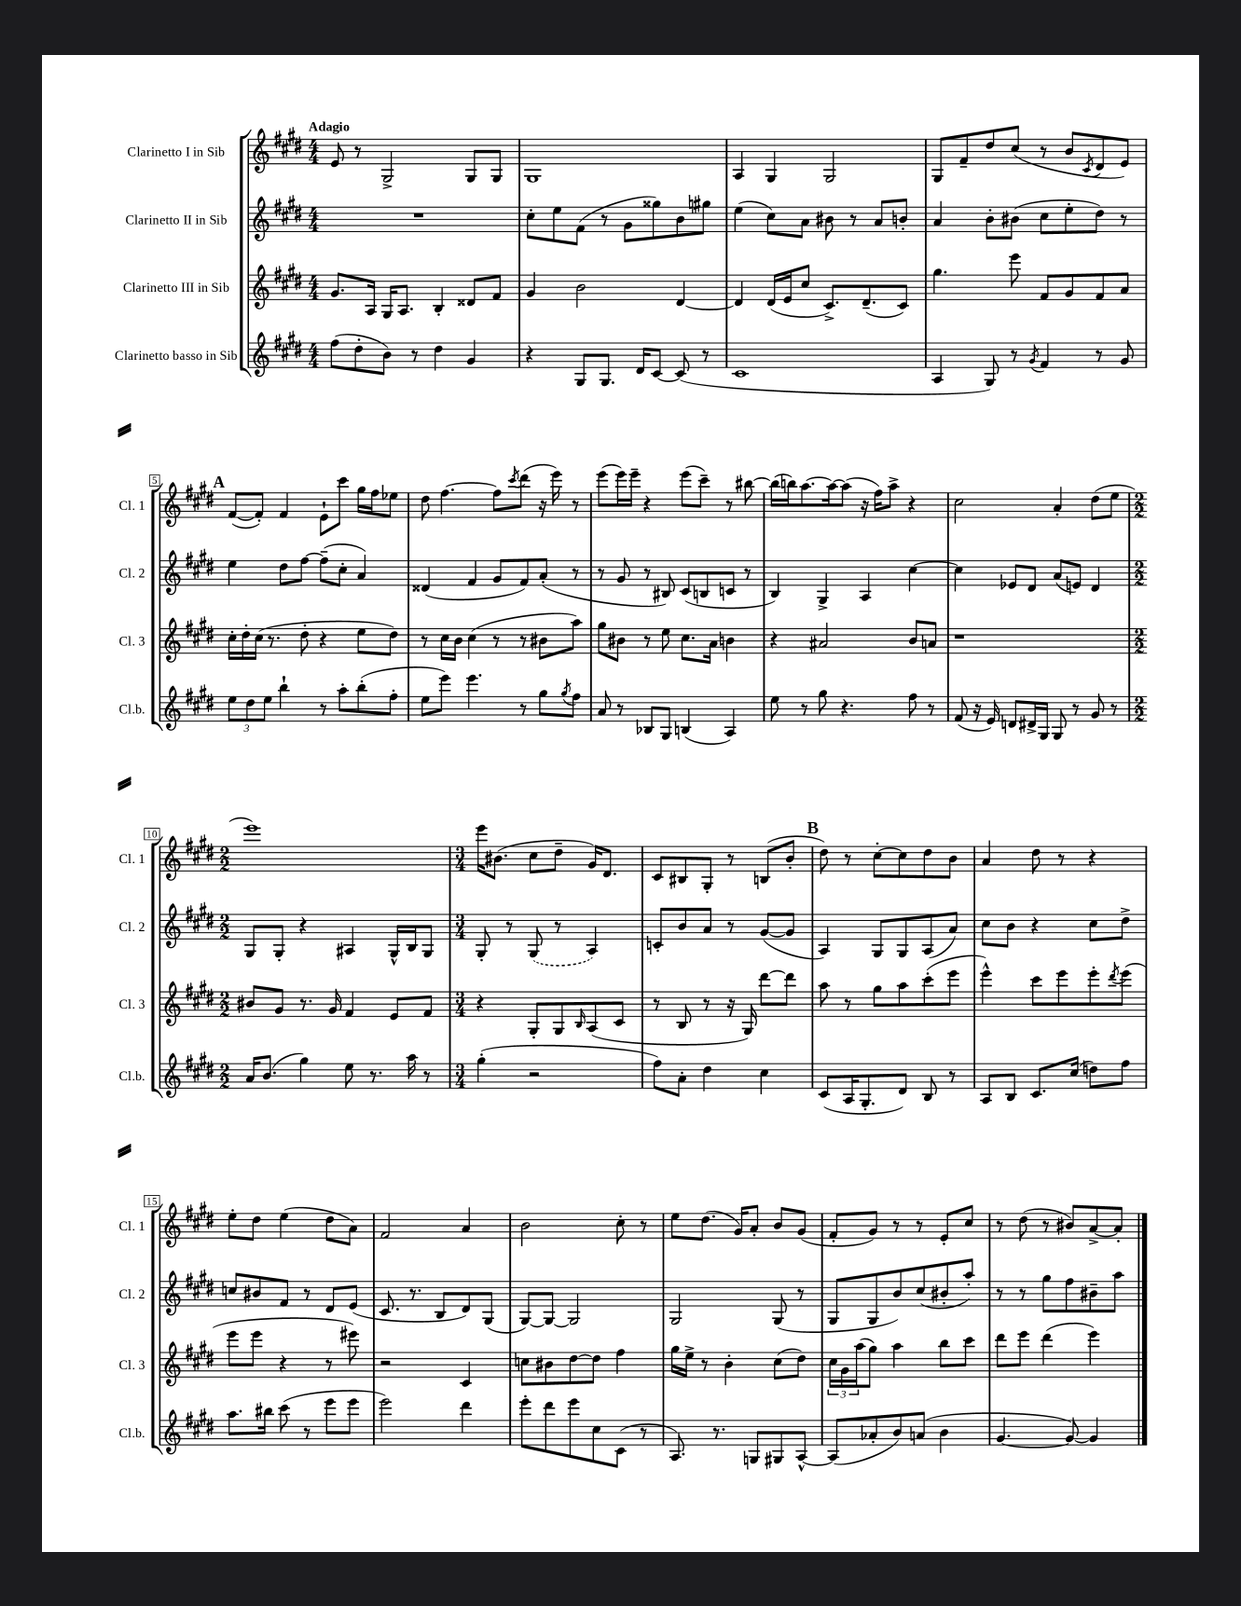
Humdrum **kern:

**kern	**kern	**kern	**kern
*staff4	*staff3	*staff2	*staff1
*clefG2	*clefG2	*clefG2	*clefG2
*k[f#c#g#d#]	*k[f#c#g#d#]	*k[f#c#g#d#]	*k[f#c#g#d#]
*M4/4	*M4/4	*M4/4	*M4/4
(8ff#\L	8.g#/L	1r	8e/
8dd#'\	.	.	8r
.	16A/Jk	.	.
8b\J)	16G#/LK	.	2G#^/
.	8.A/J	.	.
8r	.	.	.
4dd#\	4B'/	.	.
4g#/	8d##/L	.	8G#/L
.	8f#/J	.	8G#/J
=	=	=	=
4r	4g#/	8cc#'\L	1G#
.	.	8ee\	.
8G#/L	2b\	(8f#\J	.
8.G#/J	.	8r	.
.	.	8g#\L	.
16d#/LK	.	.	.
[8c#/J	.	8gg##\)	.
(8c#/]	[4d#/	8b\	.
8r	.	8gg#\J	.
=	=	=	=
1c#	4d#/]	(4ee\	4A/
.	(16d#/LL	8cc#\L)	4G#/
.	16e/J	.	.
.	8cc#/J	8a\J	.
.	8.c#^/L)	8b#\	2G#/
.	.	8r	.
.	(8.d#~/	.	.
.	.	8a/L	.
.	8c#/J)	8b'/J	.
=	=	=	=
4A/	4.gg#\	4a/	8G#/L
.	.	.	8f#~/
8G#/)	.	8b'\L	8dd#/
8r	8eee\	(8b#\J	(8cc#/J
8qg#/	.	.	.
4f#/	8f#/L	8cc#\L	8r
.	8g#/	8ee'\	8b/L
.	.	.	8qc#/
8r	8f#/	8dd#\J)	8d#/
8g#/	8a/J	8r	8e/J)
=	=	=	=
12ee\L	16cc#'\LL	4ee\	([8f#/L
.	16dd#'\	.	.
12dd#\	.	.	.
.	(16cc#\JJ	.	8f#'/]J)
12ee\J	.	.	.
.	8.r	.	.
4bb`\	.	8dd#\L	4f#/
.	8dd#'\	[8ff#\J	.
8r	4r	(8ff#~\]L	8e`\L
8aa'\L	.	8cc#'\J	8ccc#\J
(8bb'\	8ee\L	4a/)	16gg#\LL
.	.	.	16ff#\J
8ff#'\J	8dd#\J)	.	8ee-\J
=	=	=	=
8ee\L	8r	(4d##/	8dd#\
8eee\J)	16cc#\LL	.	[4.ff#\
.	16b\JJ	.	.
4.eee\	(4cc#\	4f#/	.
.	8r	8g#/L	8ff#\]L
.	.	.	8qccc#/
8r	8r	8f#/)	(8ddd#\J
8gg#\L	8b#\L	(8a'/J	16r
.	.	.	16eee\)
8qgg#/	.	.	.
8ff#\J	8aa\J)	8r	8r
=	=	=	=
8a/	8gg#\L	8r	(8eee\L
8r	8b#\J	8g#/	16eee\L)
.	.	.	16eee~\JJ
8B-/L	8r	8r	4r
8G#/J	8ee\	8B#/)	.
(4B/	8.cc#\L	(8c#/L	(8eee\L
.	.	8B/	8ccc#~\J)
.	16a\Jk	.	.
4A/)	4b\	8c/J	8r
.	.	8r	[8bb#\
=	=	=	=
8ee\	4r	4B/)	(16bb#\]LL
.	.	.	16bb\J)
8r	.	.	[8.aa\
8gg#\	2a#/	4G#^/	.
.	.	.	16aa\_k
4.r	.	.	(8aa\]J
.	.	4A/	16r
.	.	.	16ff#\LK)
.	.	.	8aa^\J
8ff#\	8b/L	[4cc#\	4r
8r	8a/J	.	.
=	=	=	=
(8f#/	1r	4cc#\]	2cc#\
16r	.	.	.
16e/)	.	.	.
8d/L	.	8e-/L	.
16d#^/L	.	8d#/J	.
16G#/JJ	.	.	.
8G#/	.	(8a/L	4a'/
8r	.	8e/J)	.
8g#/	.	4d#/	(8dd#\L
8r	.	.	8ee\J
=	=	=	=
*M2/2	*M2/2	*M2/2	*M2/2
16a/LK	8b#/L	8G#/L	1eee)
(8.b/J	.	.	.
.	8g#/J	8G#'/J	.
4gg#\)	8.r	4r	.
.	16g#/	.	.
8ee\	4f#/	4A#/	.
8.r	.	.	.
.	8e/L	16G#^^/LL	.
16aa\	.	16B/J	.
8r	8f#/J	8G#/J	.
=	=	=	=
*M3/4	*M3/4	*M3/4	*M3/4
(4gg#'\	4r	8G#'/	16eee\LK
.	.	.	(8.b#\J
.	.	8r	.
2r	8G#'/L	(8G#/	8cc#\L
.	8G#/	8r	8dd#~\J
.	16qqB/	.	.
.	(8A/	4A/)	16g#/LK)
.	.	.	8.d#/J
.	8c#/J	.	.
=	=	=	=
8ff#\L)	8r	8c'/L	8c#/L
8a'\J	8B/	8b/	8B#/
4dd#\	8r	8a/J	8G#'/J
.	16r	8r	8r
.	16G#/)	.	.
4cc#\	[8ddd#\L	([8g#/L	(8B/L
.	8ddd#\]J	8g#/]J	8b'/J
=	=	=	=
(8c#/L	8aa\	4A/)	8dd#\)
16A/K	8r	.	8r
8.G#'/	.	.	.
.	8gg#\L	8G#/L	[8cc#'\L
8d#/J)	8aa\	8G#/	8cc#\]
8B/	(8ccc#'\	(8A/	8dd#\
8r	8eee\J	8a/J)	8b\J
=	=	=	=
8A/L	4eee^^\)	8cc#\L	4a/
8B/J	.	8b\J	.
8.c#/L	8ccc#\L	4r	8dd#\
.	8eee\	.	8r
(16cc#/Jk	.	.	.
8dd\L)	8eee'\	8cc#\L	4r
.	8qddd#/	.	.
8ff#\J	(8eee\J	8dd#^\J	.
=	=	=	=
8.aa\L	8eee\L	8cc/L	8ee'\L
.	8eee\J	8b#/	8dd#\J
16bb#\Jk	.	.	.
(8ccc#\	4r	8f#/J	(4ee\
8r	.	8r	.
8eee\L	8r	8d#/L	8dd#\L
8eee\J	8eee#\)	(8e/J	8a\J)
=	=	=	=
2eee\)	2r	8.c#/	2f#/
.	.	8.r	.
.	.	8B/L	.
4ddd#\	4c#/	8d#/)	4a/
.	.	(8G#/J	.
=	=	=	=
8eee'\L	8cc\L	[8G#/L)	2b\
8ddd#\	8b#\	8G#/_J	.
8eee\	[8dd#\	2G#/]	.
8cc#\	8dd#\]J	.	.
(8c#\J	4ff#\	.	8cc#'\
8r	.	.	8r
=	=	=	=
8.A/)	16gg#\LL	2G#/	8ee\L
.	16ee^\JJ	.	.
.	8r	.	(8.dd#\J
8.r	.	.	.
.	4b'\	.	.
.	.	.	16g#/LK)
8G/L	.	.	8a'/J
8G#/	(8cc#\L	(8G#/	8b/L
[8A^^/J	8dd#\J)	8r	(8g#/J
=	=	=	=
(8A/]L	24cc#\LL	8G#/L	8f#'/L
.	24g#\	.	.
.	(24aa\J	.	.
8a-'/	8gg#\J)	8G#/	8g#/J)
8b/)	4aa\	8b/)	8r
(8a/J	.	(8cc#/	8r
4b\	8bb\L	8b#'/	8e'/L
.	8ccc#\J	8aa'/J)	8cc#/J
=	=	=	=
[4.g#/	8ddd#\L	8r	8r
.	8eee\J	8r	(8dd#\
.	(4ddd#\	8gg#\L	8r
8g#/_)	.	8ff#\	8b#/L)
4g#/]	4eee\)	8b#~\	[8a^/
.	.	8aa\J	8a'/]J
==	==	==	==
*-	*-	*-	*-
